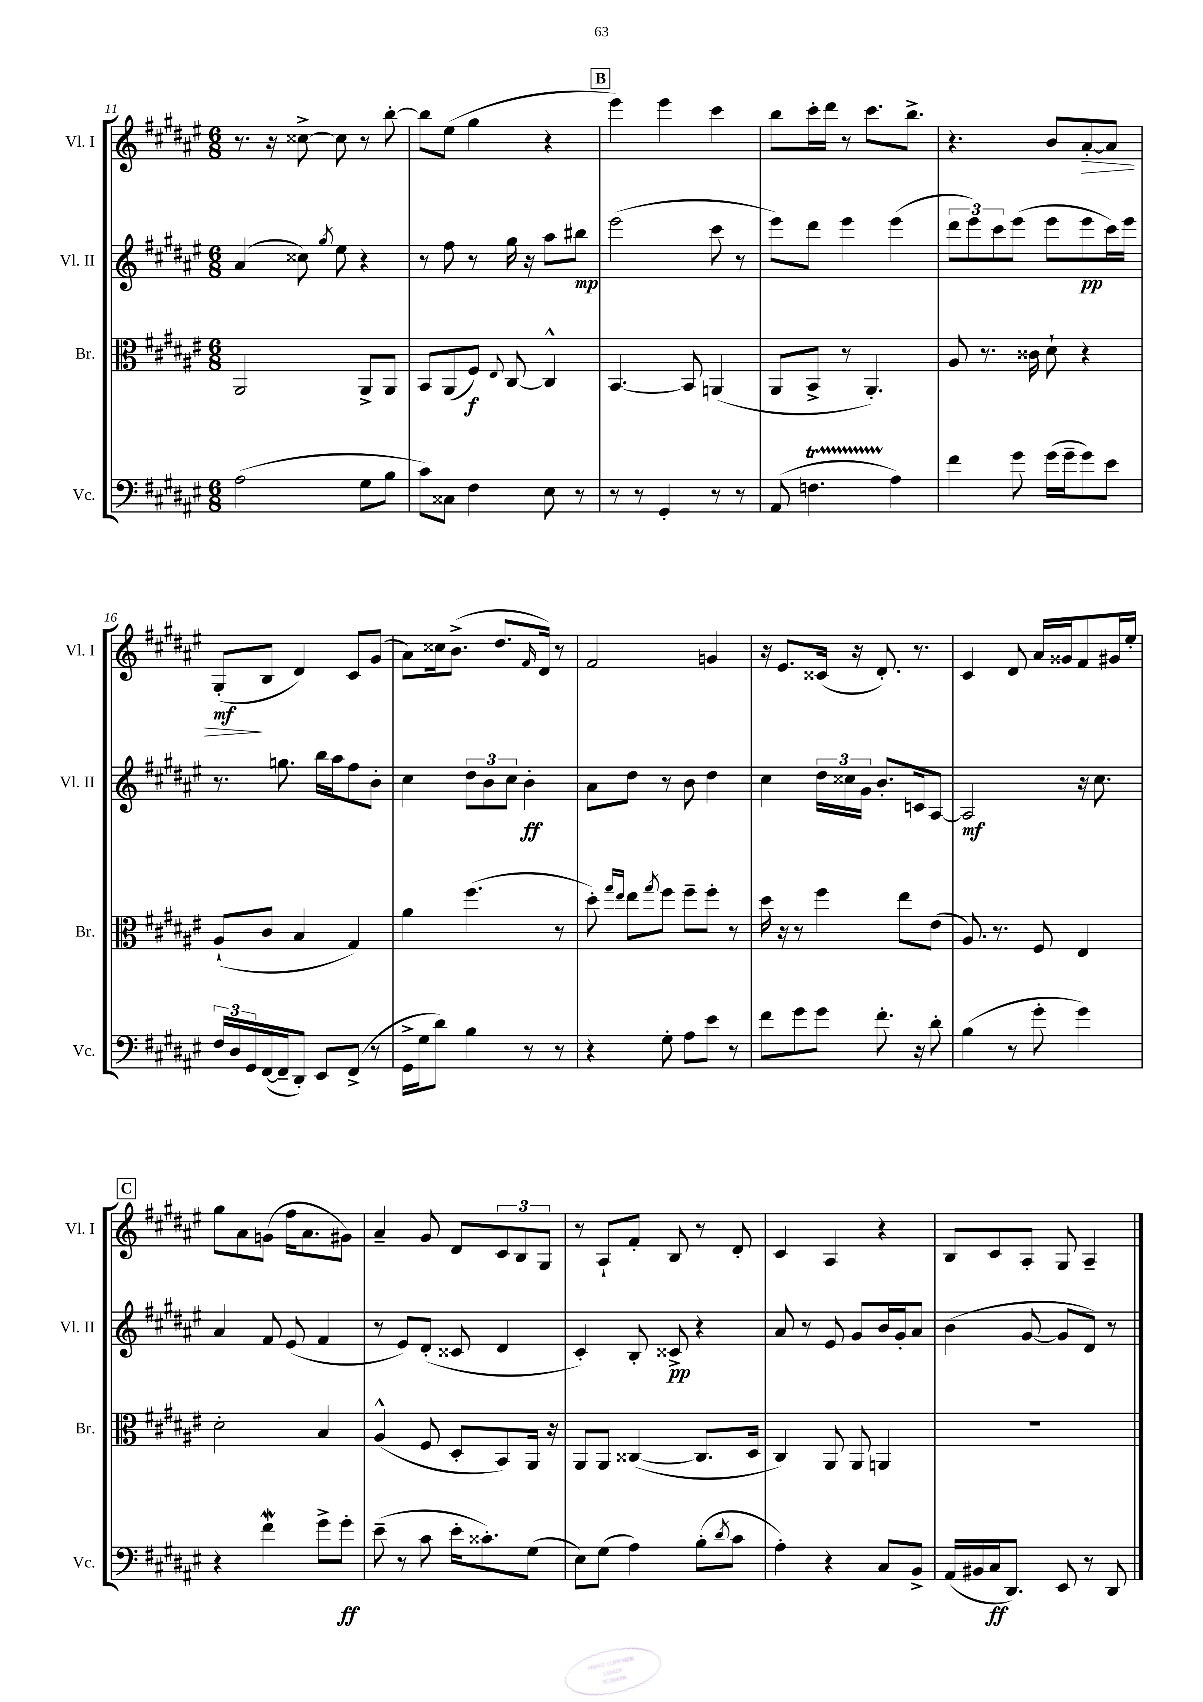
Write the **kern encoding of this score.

**kern	**dynam	**kern	**dynam	**kern	**dynam	**kern	**dynam
*part4	*part4	*part3	*part3	*part2	*part2	*part1	*part1
*staff4	*staff4	*staff3	*staff3	*staff2	*staff2	*staff1	*staff1
*I"Vc.	*	*I"Br.	*	*I"Vl. II	*	*I"Vl. I	*
*I'Vc.	*	*I'Br.	*	*I'Vl. II	*	*I'Vl. I	*
*clefF4	*	*clefC3	*	*clefG2	*	*clefG2	*
*k[f#c#g#d#a#e#]	*	*k[f#c#g#d#a#e#]	*	*k[f#c#g#d#a#e#]	*	*k[f#c#g#d#a#e#]	*
*M6/8	*	*M6/8	*	*M6/8	*	*M6/8	*
=11	=11	=11	=11	=11	=11	=11	=11
(2A#\	.	2AA#/	.	(4a#/	.	8.r	.
.	.	.	.	.	.	16r	.
.	.	.	.	8cc##X\)	.	[8cc##X^\	.
.	.	.	.	8qgg#/	.	.	.
.	.	.	.	8ee#\	.	8cc##\]	.
8G#\L	.	8AA#^/L	.	4r	.	8r	.
8B\J	.	8AA#/J	.	.	.	[8bb'\	.
=12	=12	=12	=12	=12	=12	=12	=12
8c#\L)	.	8BB/L	.	8r	.	8bb\L]	.
8C##X\J	.	(8AA#/	.	8ff#\	.	(8ee#\J	.
4F#\	.	8F#/J)	f	8r	.	4gg#\	.
.	.	8qqE#/	.	.	.	.	.
.	.	[8C#/	.	16gg#\	.	.	.
.	.	.	.	16r	.	.	.
8E#\	.	4C#^^/]	.	8aa#\L	.	4r	.
8r	.	.	.	8bb#X\J	mp	.	.
!!LO:REH:place=s1:t=B
=13	=13	=13	=13	=13	=13	=13	=13
8r	.	[4.BB/	.	(2eee#\	.	4eee#\)	.
8r	.	.	.	.	.	.	.
4GG#'/	.	.	.	.	.	4eee#\	.
.	.	8BB/]	.	.	.	.	.
8r	.	(4AAn/	.	8ccc#\	.	4ccc#\	.
8r	.	.	.	8r	.	.	.
=14	=14	=14	=14	=14	=14	=14	=14
(8AA#/	.	8AA#/L	.	8eee#\L)	.	8bb\L	.
4.FnT\	.	8BB^/J	.	8ddd#\J	.	16ccc#'\L	.
.	.	.	.	.	.	16ddd#\JJ	.
.	.	8r	.	4eee#\	.	8r	.
.	.	4.AA#'/)	.	.	.	8.ccc#\L	.
4A#\)	.	.	.	(4eee#\	.	.	.
.	.	.	.	.	.	8.bb^\J	.
=15	=15	=15	=15	=15	=15	=15	=15
4f#\	.	8A#/	.	12ddd#\L	.	4.r	.
.	.	.	.	12eee#\)	.	.	.
.	.	8.r	.	.	.	.	.
.	.	.	.	12ccc#\	.	.	.
8g#\	.	.	.	(8eee#\J	.	.	.
.	.	16c##X\	.	.	.	.	.
(16g#\LL	.	8d#`\	.	8eee#\L	.	8b/L	.
16g#~\J	.	.	.	.	.	.	.
!	!	!	!	!	!	!	!LO:HP:b
8g#\)	.	4r	.	8eee#\	pp	[8a#'/	>
8e#\J	.	.	.	16ccc#\L)	.	8a#/J]	.
.	.	.	.	16eee#\JJ	.	.	.
!!LO:LB:g=z
=16	=16	=16	=16	=16	=16	=16	=16
24F#/LL	.	(8A#`/L	.	8.r	.	(8G#'/L	mf
24D#/	.	.	.	.	.	.	.
24GG#/	.	.	.	.	.	.	.
([16FF#/	.	8c#/J	.	.	.	8B/J	]
16FF#~/J]	.	.	.	8.ggn\	.	.	.
8DD#'/J)	.	4B/	.	.	.	4d#/)	.
8EE#/L	.	.	.	16bb\LL	.	.	.
.	.	.	.	16aa#\J	.	.	.
(8FF#^/J	.	4G#/)	.	8ff#\	.	8c#/L	.
8r	.	.	.	8b'\J	.	(8g#/J	.
=17	=17	=17	=17	=17	=17	=17	=17
16GG#^\LL	.	4a#\	.	4cc#\	.	8a#\L)	.
16G#\J	.	.	.	.	.	.	.
8d#\J)	.	.	.	.	.	16cc##X\k	.
.	.	.	.	.	.	(8.b^\J	.
4B\	.	(4.ff#\	.	12dd#\L	.	.	.
.	.	.	.	12b\	.	.	.
.	.	.	.	.	.	8.dd#/L	.
.	.	.	.	12cc#\J	.	.	.
8r	.	.	.	4b'\	ff	.	.
.	.	.	.	.	.	16qqf#/	.
.	.	.	.	.	.	16d#/Jk)	.
8r	.	8r	.	.	.	8r	.
=18	=18	=18	=18	=18	=18	=18	=18
4r	.	8dd#'\)	.	8a#\L	.	2f#/	.
.	.	16qqgg#/LL	.	.	.	.	.
.	.	16qqee#/JJ	.	.	.	.	.
.	.	8ee#\L	.	8dd#\J	.	.	.
.	.	8qgg#/	.	.	.	.	.
8G#'\	.	8ff#\J	.	8r	.	.	.
8A#\L	.	8ff#~\L	.	8b\	.	.	.
8e#\J	.	8ff#'\J	.	4dd#\	.	4gn/	.
8r	.	8r	.	.	.	.	.
=19	=19	=19	=19	=19	=19	=19	=19
8f#\L	.	16dd#\	.	4cc#\	.	16r	.
.	.	16r	.	.	.	8.e#/L	.
8g#\	.	8r	.	.	.	.	.
8g#\J	.	4ff#\	.	24dd#\LL	.	(16c##X/Jk	.
.	.	.	.	24cc##X\	.	.	.
.	.	.	.	.	.	16r	.
.	.	.	.	24g#\JJ	.	.	.
8.f#'\	.	.	.	8.b'/L	.	8.d#'/)	.
.	.	8ee#\L	.	.	.	.	.
16r	.	.	.	16cn/k	.	8.r	.
8d#'\	.	(8e#\J	.	[8A#/J	.	.	.
=20	=20	=20	=20	=20	=20	=20	=20
(4B\	.	8.A#/)	.	2A#/]	mf	4c#/	.
.	.	8.r	.	.	.	.	.
8r	.	.	.	.	.	8d#/	.
8g#'\	.	8F#/	.	.	.	16a#/LL	.
.	.	.	.	.	.	16g##X/J	.
4g#\)	.	4E#/	.	16r	.	8f#/	.
.	.	.	.	8.cc#\	.	.	.
.	.	.	.	.	.	16g#X/L	.
.	.	.	.	.	.	16ee#'/JJ	.
!!LO:LB:g=z
!!LO:REH:place=s1:t=C
=21	=21	=21	=21	=21	=21	=21	=21
4r	.	2d#'\	.	4a#/	.	8gg#\L	.
.	.	.	.	.	.	8a#\	.
4f#w\	.	.	.	8f#/	.	(8gn\J	.
.	.	.	.	(8e#/	.	16ff#\KL	.
.	.	.	.	.	.	8.a#\	.
8g#^\L	.	4B/	.	4f#/	.	.	.
8g#'\J	ff	.	.	.	.	8g#X\J)	.
=22	=22	=22	=22	=22	=22	=22	=22
(8e#~\	.	(4A#^^/	.	8r	.	4a#~/	.
8r	.	.	.	8e#/L)	.	.	.
8c#\	.	8F#/	.	(8d#'/J	.	8g#/	.
16e#'\KL	.	8D#'/L	.	8c##X/	.	8d#/L	.
8.c##X'\)	.	.	.	.	.	.	.
.	.	8BB/)	.	4d#/	.	12c#/	.
.	.	.	.	.	.	12B/	.
(8G#\J	.	16AA#/Jk	.	.	.	.	.
.	.	.	.	.	.	12G#/J	.
.	.	16r	.	.	.	.	.
=23	=23	=23	=23	=23	=23	=23	=23
8E#\L)	.	8AA#/L	.	4c#'/)	.	8r	.
(8G#\J	.	8AA#/J	.	.	.	8A#`/L	.
4A#\)	.	([4C##X/	.	8B'/	.	8f#'/J	.
.	.	.	.	8c##X^/	pp	8B/	.
(8B'\L	.	8.C##/L]	.	4r	.	8r	.
8qd#/	.	.	.	.	.	.	.
8c#\J	.	.	.	.	.	8d#'/	.
.	.	16D#/Jk	.	.	.	.	.
=24	=24	=24	=24	=24	=24	=24	=24
4A#'\)	.	4C#/)	.	8a#/	.	4c#/	.
.	.	.	.	8r	.	.	.
4r	.	8AA#/	.	8e#/	.	4A#/	.
.	.	8AA#/	.	8g#/L	.	.	.
8C#/L	.	4AAn/	.	16b/L	.	4r	.
.	.	.	.	16g#'/J	.	.	.
8BB^/J	.	.	.	8a#/J	.	.	.
=25	=25	=25	=25	=25	=25	=25	=25
(16AA#/LL	.	2.r	.	(4b\	.	8B/L	.
16BB#X/	.	.	.	.	.	.	.
16C#/J	ff	.	.	.	.	8c#/	.
8.DD#/J)	.	.	.	.	.	.	.
.	.	.	.	[8g#/	.	8A#'/J	.
8EE#/	.	.	.	8g#/L]	.	8G#/	.
8r	.	.	.	8d#/J)	.	4A#~/	.
8DD#/	.	.	.	8r	.	.	.
==	==	==	==	==	==	==	==
*-	*-	*-	*-	*-	*-	*-	*-
